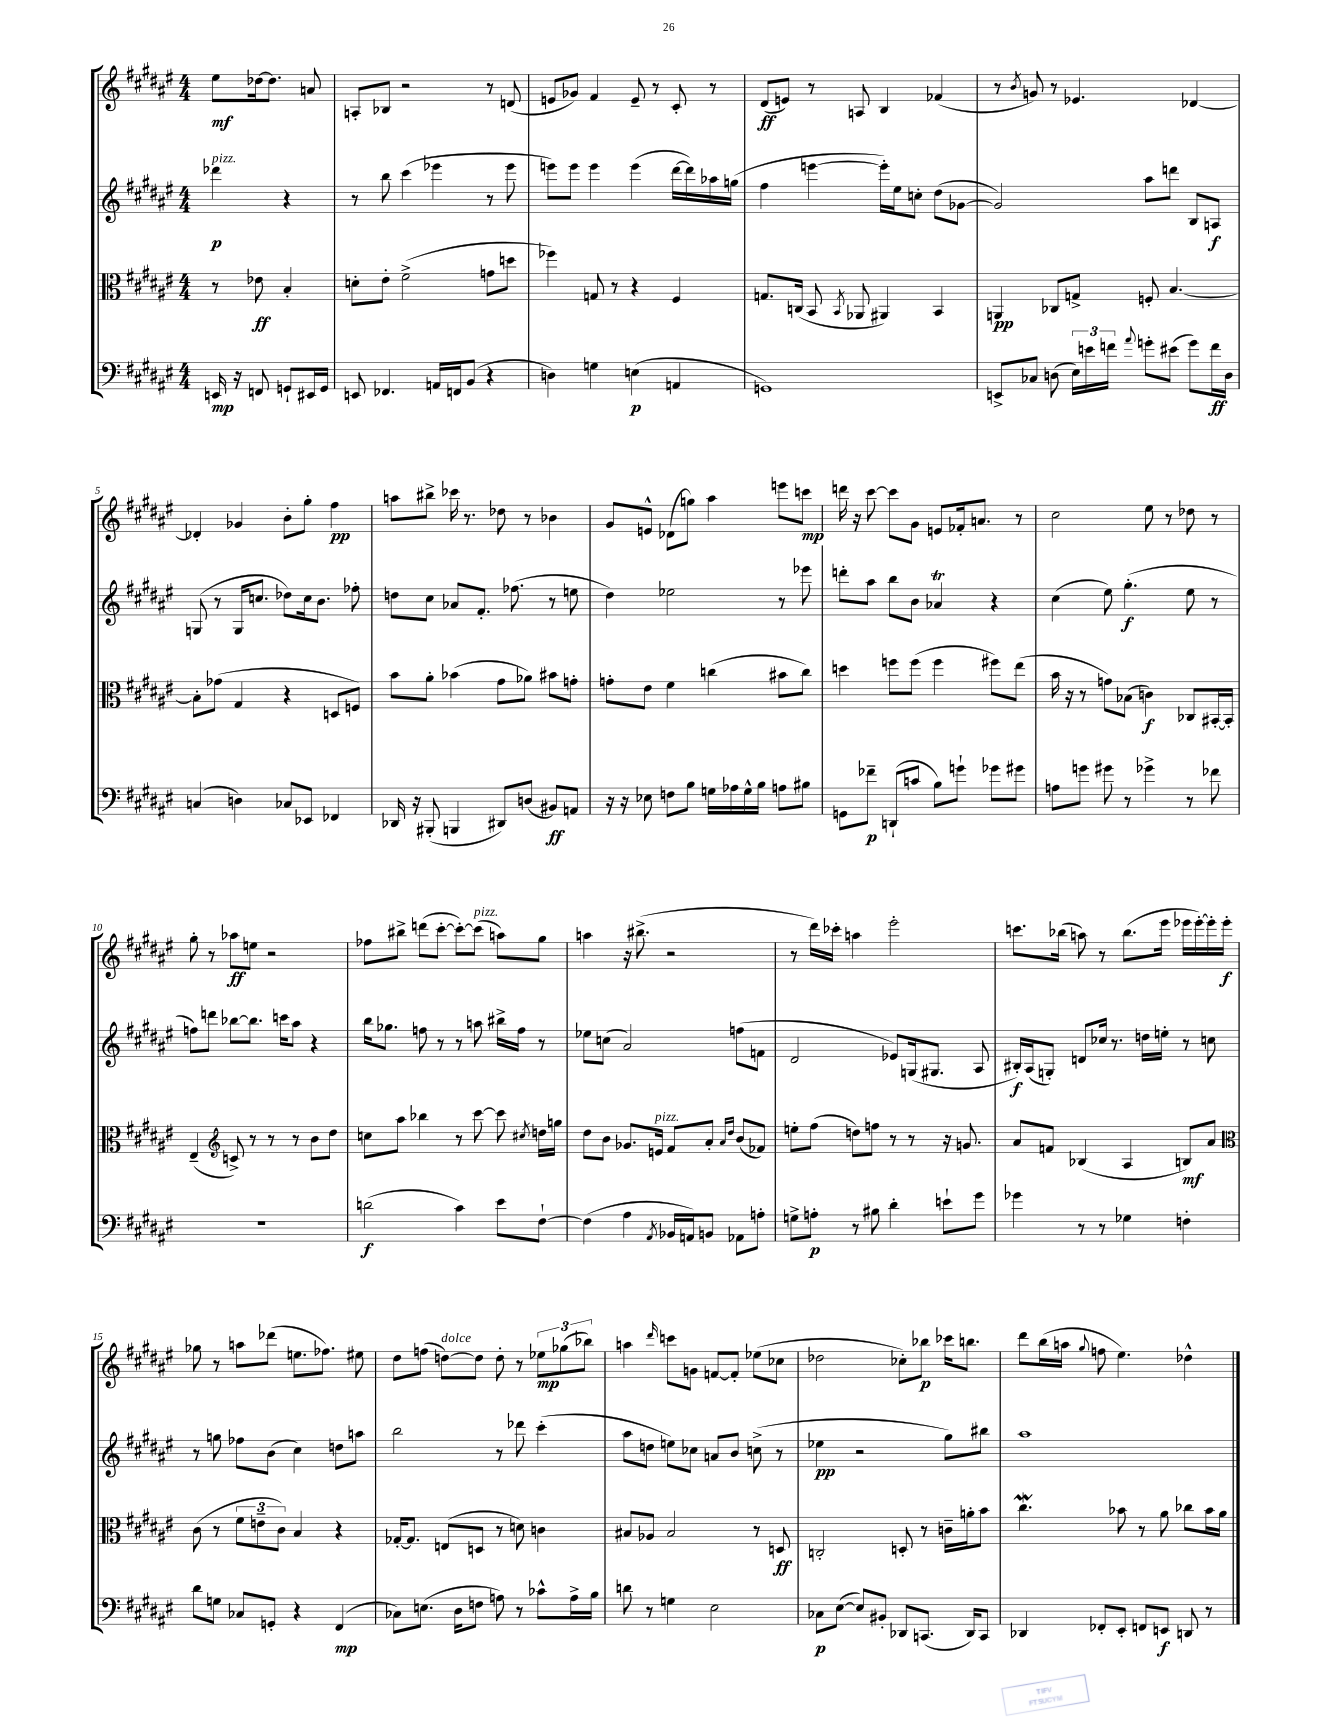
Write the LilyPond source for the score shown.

<<
\new StaffGroup <<
\new Staff = "s0" {
    \clef treble \key fis \major \numericTimeSignature \time 4/4 \partial 2
    \autoBeamOff eis''8[\mf des''16~ des''8.] a'8 |
    a8[-. bes8] r2 r8 d'8( |
    e'8[ ges'8]) fis'4 e'8-- r8 cis'8-. r8 |
    dis'8[\ff( e'8]) r8 a8 b4 fes'4( |
    r8 \acciaccatura { b'8 } g'8) r8 ees'4. des'4~ |
    des'4-. ges'4 b'8[-. gis''8]-. fis''4\pp |
    a''8[ bis''8]-> ces'''16 r8. des''8 r8 bes'4 |
    gis'8[ e'8]-^ des'8[( g''8]) ais''4 e'''8[ c'''8]\mp |
    d'''16 r16 cis'''8~ cis'''8[ gis'8] e'8[ fes'16-. a'8.] r8 |
    cis''2 eis''8 r8 des''8 r8 |
    gis''8-. r8 aes''8[\ff e''8] r2 |
    fes''8[ bis''8]-> d'''8[( cis'''8]~-. cis'''8[~-.) cis'''8]^\markup { \italic "pizz." }( a''8[) gis''8] |
    a''4 r16 bis''8.->( r2 |
    r8 dis'''16[) ces'''16]-. a''4 eis'''2-. |
    c'''8.[ bes''16]( a''8) r8 bes''8.[( eis'''16] ees'''16[ ees'''16~-.) ees'''16-. ees'''16]-.\f |
    ges''8 r8 a''8[ des'''8]( e''8.[ fes''8.]) eis''8 |
    dis''8[ f''8]( d''8[~^\markup { \italic "dolce" }) d''8] d''8-. r8 \tuplet 3/2 { ees''8[\mp ges''8( bes''8]) } |
    a''4 \grace { dis'''16 } c'''8[ g'8] f'8[~ f'8]-. ees''8[( ces''8] |
    des''2 ces''8[-.) bes''8]\p ces'''16[ b''8.] |
    dis'''8[ b''16( a''16] \appoggiatura { gis''8 } f''8 eis''4.) des''4-^ \bar "|." |
}
\new Staff = "s1" {
    \clef treble \key fis \major \numericTimeSignature \time 4/4 \partial 2
    \autoBeamOff des'''4\p^\markup { \italic "pizz." } r4 |
    r8 b''8 cis'''4( ees'''4 r8 ees'''8 |
    e'''8[) e'''8] e'''4 e'''4( dis'''16[~ dis'''16) aes''16 g''16]( |
    fis''4 e'''4~ e'''16[-.) eis''16 c''8]-. dis''8[( ges'8]~ |
    ges'2) ais''8[ d'''8] b8[ a8]\f |
    g8( r8 g16[ c''8.] des''8[) c''16 b'8.] fes''8-. |
    d''8[ cis''8] aes'8[ fis'8.]-. fes''8.( r8 e''8 |
    dis''4) ees''2 r8 ees'''8 |
    d'''8[-. ais''8] b''8[ b'8] aes'4\trill r4 |
    cis''4( eis''8) gis''4.-.\f( eis''8 r8 |
    f''8[) d'''8] bes''8[~ bes''8.] c'''16[ ais''8] r4 |
    b''16[ ges''8.] f''8 r8 r8 a''8 bis''16[-> f''16] r8 |
    ees''8[ c''8]( ais'2) f''8[( f'8] |
    dis'2 ees'8[) g16( gis8.] ais8 |
    bis16[-.\f) ais16( g8]-.) d'8[ ces''16] r8. d''16[ e''16]-. r8 c''8 |
    r8 g''8 fes''8[ b'8]( cis''4) d''8[ a''8] |
    b''2 r8 des'''8 cis'''4-.( |
    ais''8[ d''8] e''8[) ces''8] a'8[ b'8] c''8->( r8 |
    ees''4\pp r2 gis''8[) bis''8] |
    ais''1 \bar "|." |
}
\new Staff = "s2" {
    \clef alto \key fis \major \numericTimeSignature \time 4/4 \partial 2
    \autoBeamOff r8 ees'8\ff b4-. |
    d'8[-. eis'8]-. fis'2->( g'8[ d''8] |
    fes''4) g8 r8 r4 fis4 |
    g8.[ c16]( b,8 \acciaccatura { b,8 } aes,8 ais,4) b,4 |
    a,4\pp ces8[ g8]-> f8-. b4.~ |
    b8[-. ges'8]( gis4 r4 d8[ f8]) |
    b'8[ ais'8]-. bes'4( gis'8[ aes'8]) bis'8[ g'8]-. |
    g'8[-. eis'8] fis'4 c''4( bis'8[ c''8]) |
    d''4 f''8[ f''8]( f''4 fis''8[) eis''8]( |
    b'16 r16 r8 g'8[) bes8]( c'4\f) ces8[ bis,16~-. bis,16]-. |
    eis4--( \clef treble c'8->) r8 r8 r8 b'8[ dis''8] |
    c''8[ ais''8] bes''4 r8 cis'''8~ cis'''8 \acciaccatura { cis''8 } d''16[ g''16] |
    dis''8[ b'8] ges'8.[ e'16]^\markup { \italic "pizz." } fis'8[ ais'8]-. \grace { ais'16[ dis''16] } b'8[( fes'8]) |
    e''8[-. fis''8]( d''8[) f''8] r8 r8 r16 g'8. |
    ais'8[ f'8] bes4( ais4 b8[\mf) ais'8] |
    \clef alto cis'8( r8 \tuplet 3/2 { fis'8[ e'8-- cis'8]) } b4 r4 |
    ges16[~-. ges8.] e8[( d8] r8 d'8) c'4 |
    bis8[ aes8] bis2 r8 d8\ff |
    c2-. d8-. r8 c'16[-- a'16-. b'8] |
    cis''4.\mordent bes'8 r8 ais'8 ces''8[ bes'16 ais'16] \bar "|." |
}
\new Staff = "s3" {
    \clef bass \key fis \major \numericTimeSignature \time 4/4 \partial 2
    \autoBeamOff e,16\mp r16 f,8 g,8[-! eis,16 g,16] |
    e,8 fes,4. a,16[ f,16 b,8]( r4 |
    d4) g4 e4\p( a,4 |
    g,1) |
    e,8[-> ces8] d8( \tuplet 3/2 { eis16[) e'16 f'16] } \appoggiatura { ais'8 } g'8[-. eis'8]( g'8[) f'16\ff d16] |
    c4( d4) ces8[ ees,8] fes,4 |
    des,16 r16 bis,,8-.( b,,4 dis,8[) d8]( bis,8[\ff) a,8] |
    r16 r16 ees8 f8[ b8] g16[ aes16 g16-^ b16] a8[ bis8] |
    g,8[ fes'8]--\p d,8[-!( c'8] b8[) g'8]-! ges'8[ gis'8] |
    a8[ g'8] gis'8 r8 ges'4-> r8 fes'8 |
    R1 |
    d'2\f( cis'4) eis'8[ fis8]~-! |
    fis4( ais4 \acciaccatura { ais,8 } bes,16[ a,16) b,8] aes,8[ a8]-. |
    g8[-> a8]-.\p r8 bis8 dis'4-. e'8[-! gis'8] |
    ges'4 r8 r8 ges4 f4-. |
    dis'8[ g8] ces8[ g,8]-. r4 fis,4\mp( |
    ces8[) e8.]( dis16[ f8] a8) r8 ces'8[-^ a16-> b16] |
    d'8 r8 g4 eis2 |
    ces8[\p eis8]~( eis8[) bis,8]-. des,8[ c,8.]( des,16[) c,8] |
    des,4 fes,8[-. eis,8]-. f,8[ e,8]\f d,8 r8 \bar "|." |
}
>>
>>
